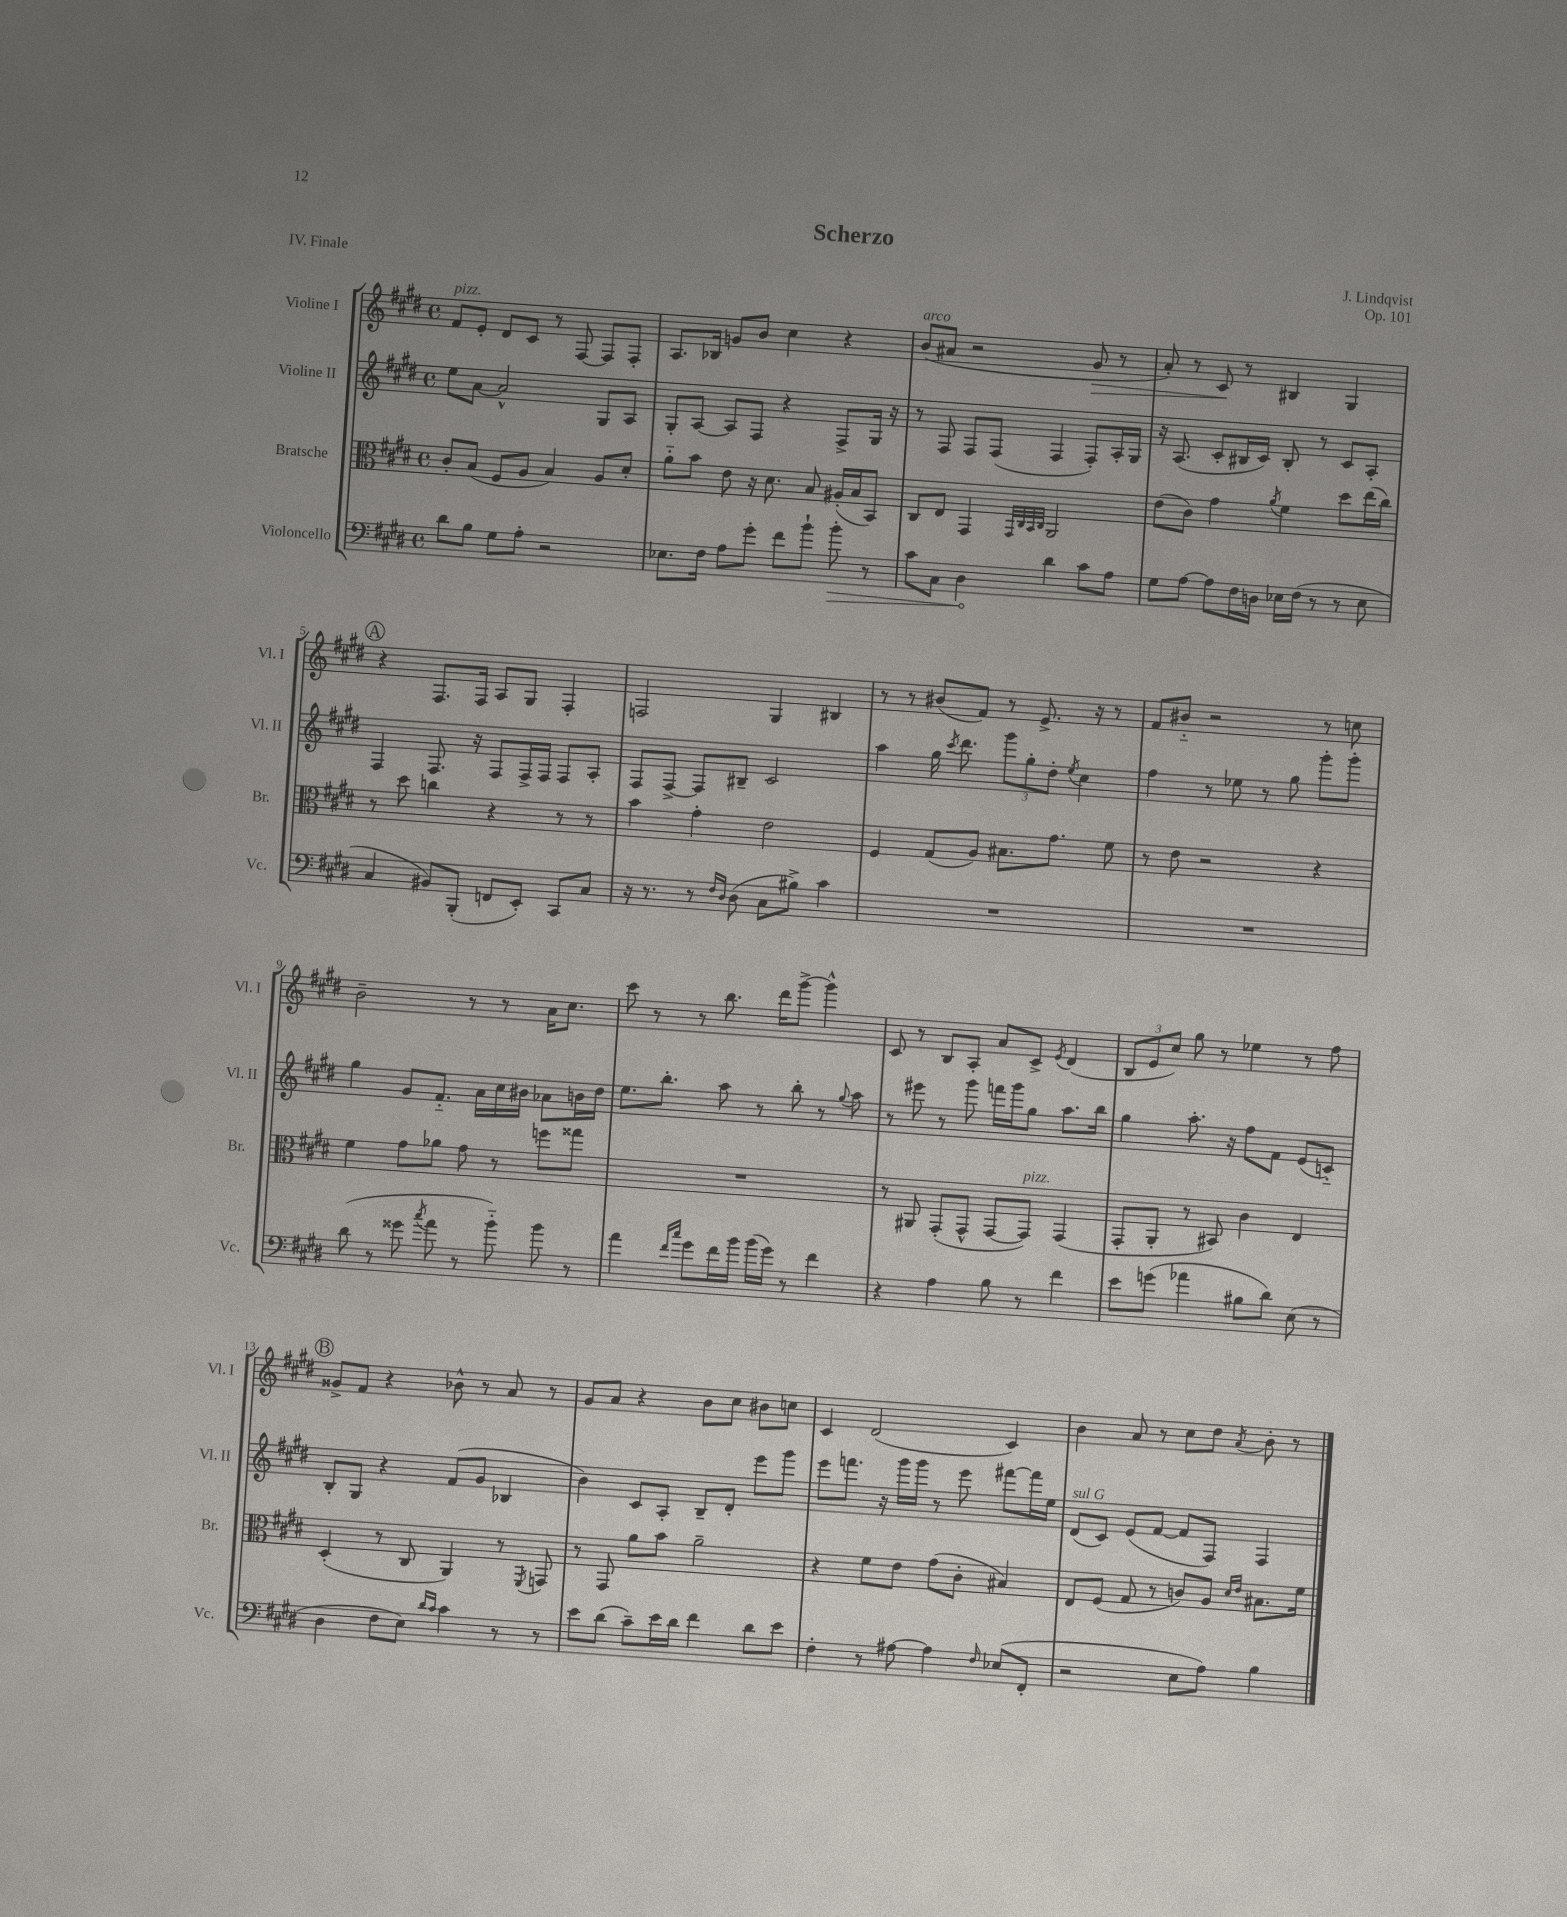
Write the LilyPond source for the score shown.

\header { title = "Scherzo" composer = "J. Lindqvist" opus = "Op. 101" piece = "IV. Finale" }
<<
\new StaffGroup <<
\new Staff = "s0" \with { instrumentName = "Violine I" shortInstrumentName = "Vl. I" } {
    \clef treble \key e \major \defaultTimeSignature \time 4/4
    \autoBeamOff fis'8[^\markup { \italic "pizz." } e'8]-. dis'8[ cis'8] r8 fis8~ fis8[ fis8]-. |
    a8.[ bes16] g'8[ b'8] cis''4 r4 |
    b'8[^\markup { \italic "arco" }( ais'8] r2 gis'8\> r8 |
    a'8-.) r8 cis'8\! r8 bis4 gis4 |
    \mark \markup { \circle "A" } r4 fis8.[ fis16] a8[ gis8] fis4-. |
    f2 gis4 bis4 |
    r8 r8 bis'8[( fis'8]) r8 e'8.-> r16 r8 |
    fis'8[ bis'8]-_ r2 r8 c''8 |
    b'2-- r8 r8 a'16[ cis''8.] |
    cis'''8 r8 r8 b''8. dis'''16[ gis'''8]~-> gis'''4-^ |
    cis'8 r8 b8[ a8]-. a'8[ cis'8]-> \acciaccatura { e'8 } dis'4( |
    \tuplet 3/2 { b8[ e'8 cis''8]) } gis''8 r8 ees''4 r8 fis''8 |
    \mark \markup { \circle "B" } gisis'8[-> fis'8] r4 bes'8-^ r8 a'8 r8 |
    gis'8[ a'8] r4 b'8[ cis''8] bis'8[ c''8] |
    cis'4 dis'2( cis'4) |
    b'4 a'8 r8 cis''8[ dis''8] \acciaccatura { a'8 } b'8-. r8 \bar "|." |
}
\new Staff = "s1" \with { instrumentName = "Violine II" shortInstrumentName = "Vl. II" } {
    \clef treble \key e \major \defaultTimeSignature \time 4/4
    \autoBeamOff e''8[ a'8]~ a'2-^ gis8[ a8] |
    gis8[-. a8]~ a8[ fis8] r4 fis8[-> gis16] r16 |
    r8 fis8 fis8[ fis8]( fis4 fis8[-.) a16-. gis16] |
    r16 a8.( cis'8[-. bis16 cis'16]) bis8-. r8 cis'8[ a8]-. |
    \mark \markup { \circle "A" } fis4 fis8. r16 fis8[ fis16-> fis16] fis8[ a8]-. |
    fis8[ fis8]~-> fis8[ bis8]-- cis'2 |
    a''4 gis''16 \acciaccatura { cis'''8 } dis'''8. \tuplet 3/2 { gis'''8[ gis''8-. dis''8]-. } \acciaccatura { e''8 } cis''4 |
    fis''4 r8 ees''8 r8 gis''8 gis'''8[-. gis'''8]-. |
    gis''4 gis'8[ fis'8.]-_ a'16[ cis''16 bis'16] aes'8[ b'16 dis''16] |
    e''8.[ b''8.]-. a''8 r8 b''8-. r8 \appoggiatura { gis''8 } a''8 |
    r8 eis'''8 r8 gis'''8 f'''16[ gis'''16 gis''8] a''8.[ b''16] |
    gis''4 a''8.-. r16 fis''8[ fis'8] e'8[( c'8]-_) |
    \mark \markup { \circle "B" } b8[-. gis8] r4 fis'8[( gis'8] bes4 |
    b'4) cis'8[ a8]-. b8[-- dis'8]-. e'''8[ gis'''8] |
    e'''8[ f'''8.] r16 gis'''16[ gis'''16] r8 e'''8 fis'''8[~ fis'''16 e''16] |
    dis'8[^\markup { \italic "sul G" }( cis'8]) e'8[( fis'8]~ fis'8[ fis8]) fis4 \bar "|." |
}
\new Staff = "s2" \with { instrumentName = "Bratsche" shortInstrumentName = "Br." } {
    \clef alto \key e \major \defaultTimeSignature \time 4/4
    \autoBeamOff cis'8[-. b8]( fis8[ a8] b4) a8[ dis'8]-. |
    a'8[-_ b'8] e'8 r16 dis'8. b8 ais16[-.( b16 b,8]) |
    cis8[ e8] gis,4 \grace { gis,32[ cis32 b,32 cis32] } a,2 |
    e'8[( cis'8]) gis'4 \acciaccatura { a'8 } fis'4 dis''8[ e''16( cis''16]) |
    \mark \markup { \circle "A" } r8 dis''8 c''4 r4 r8 r8 |
    b'4 gis'4-. e'2 |
    fis4 gis8[( a8]) bis8.[ gis'8.] fis'8 |
    r8 e'8 r2 r4 |
    fis'4 gis'8[ aes'8] gis'8 r8 f''8[ gisis''8] |
    R1 |
    r8 ais,8 gis,8[-.( gis,8]-^ gis,8[~ gis,8]^\markup { \italic "pizz." }) gis,4( |
    gis,8[-. a,8]-. r8 bis,8) cis'4 e4 |
    \mark \markup { \circle "B" } dis4-.( r8 cis8 a,4) r8 \acciaccatura { fis,8 } g,8 |
    r8 gis,8 a'8[ b'8] a'2-- |
    r4 fis'8[ e'8] gis'8[( cis'8]-. bis4) |
    e8[ fis8]( gis8 r8 c'8[) a8] \grace { dis'16[ e'16] } bis8.[ fis'16] \bar "|." |
}
\new Staff = "s3" \with { instrumentName = "Violoncello" shortInstrumentName = "Vc." } {
    \clef bass \key e \major \defaultTimeSignature \time 4/4
    \autoBeamOff dis'8[ b8] gis8[ a8]-. r2 |
    ees8.[ fis16] a8[ gis'8]-. fis'8[ b'8]-! \once \override Hairpin.circled-tip = ##t b'8-.\> r8 |
    cis'8[ cis8] dis4\! dis'4 cis'8[ a8] |
    gis8[ a8]~ a8[ fis16 d16] ees16[ fis16]( r8 r8 ees8 |
    \mark \markup { \circle "A" } cis4 bis,8[) b,,8]-.( f,8[ e,8]-.) cis,8[ cis8] |
    r16 r8. r8 \grace { fis16[ dis16] } dis8( cis8[ bis8]->) cis'4 |
    R1 |
    R1 |
    dis'8( r8 gisis'8 \acciaccatura { cis''8 } a'8 r8 b'8-_) b'8 r8 |
    a'4 \grace { fis'16[ cis''16] } gis'8[ fis'16 b'16] b'16[( gis'16]) r8 fis'4 |
    r4 a4 b8 r8 fis'4 |
    e'8[ g'8]( aes'4 bis8[ dis'8]) e8( r8 |
    \mark \markup { \circle "B" } dis4 fis8[ e8]) \grace { dis'16[ cis'16] } cis'4 r8 r8 |
    e'8[ dis'8]( cis'8[--) e'16 dis'16] fis'4 dis'8[ e'8] |
    fis4-. r8 ais8~ ais4 \grace { fis16 } ees8[( fis,8]-. |
    r2 e8[ a8]) b4 \bar "|." |
}
>>
>>
